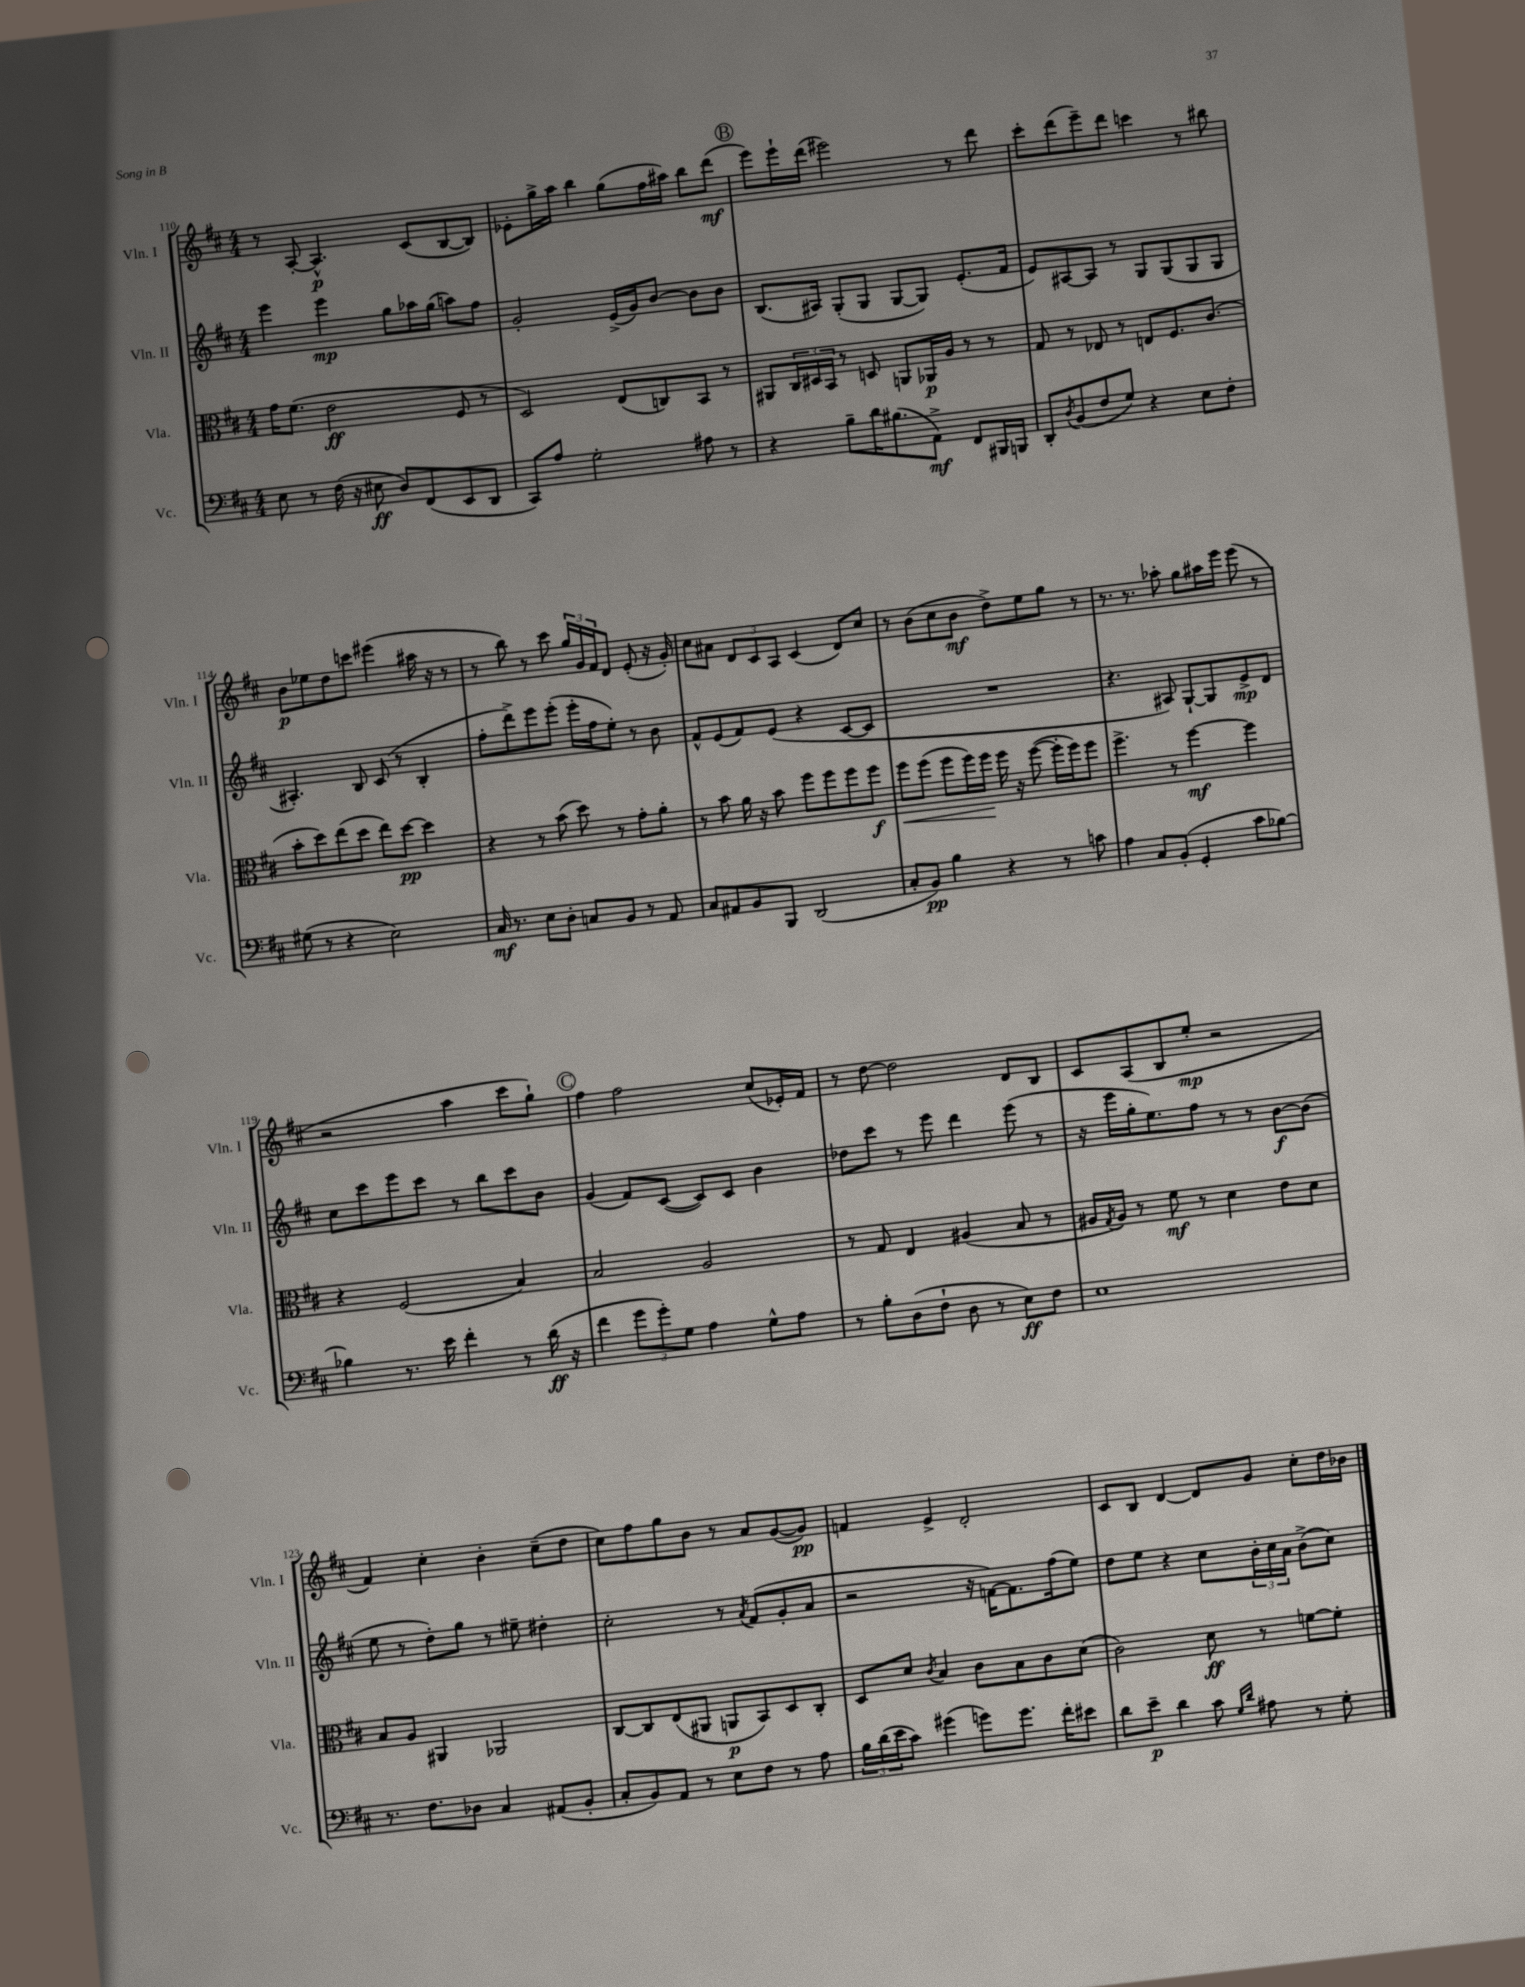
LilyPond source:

<<
\new StaffGroup <<
\new Staff = "s0" \with { instrumentName = "Vln. I" shortInstrumentName = "Vln. I" } {
    \clef treble \key d \major \numericTimeSignature \time 4/4
    r8 a8~-. a4.-^\p cis'8( b8~ b8) |
    ees'8-. g''16-> a''16 b''4 g''8( fis''16 ais''16) b''8 d'''8\mf( |
    \mark \markup { \circle "B" } e'''8) e'''16-! d'''16( eis'''2) r8 d'''8 |
    cis'''8-. d'''8( e'''8--) d'''8 c'''4 r8 bis''8 |
    b'8\p ees''8 d''8 c'''8 eis'''4( ais''16 r16 r8 |
    r8 b''8) r8 cis'''8 \tuplet 3/2 { g''16 g'16 fis'16 } d'8 e'8-.( r16 g'16-.) |
    cis''8 ais'8 \tuplet 3/2 { d'8 cis'8 a8 } cis'4( d'8) cis''8 |
    r8 b'8( cis''8 b'8\mf d''8->) e''8 g''8 r8 |
    r8. r8. aes''8-. g''8 ais''16 e'''16 e'''8( r8 |
    r2 a''4 cis'''8 g''8-!) |
    \mark \markup { \circle "C" } fis''4 fis''2 cis''8( ees'16-.) fis'16 |
    r8 d''8~ d''2 d'8 b8 |
    cis'8 a8( b8 e''8-.\mp r2 |
    fis'4) cis''4-. b'4-. cis''8--( d''8 |
    cis''8) fis''8 g''8 b'8 r8 a'8 g'8~( g'8\pp) |
    f'4 e'4-> d'2-. |
    cis'8 b8 d'4~ d'8 g'8 cis''8-. d''16 bes'16 \bar "|." |
}
\new Staff = "s1" \with { instrumentName = "Vln. II" shortInstrumentName = "Vln. II" } {
    \clef treble \key d \major \numericTimeSignature \time 4/4
    e'''4 e'''4\mp g''8 aes''16 g''16( a''8) fis''8 |
    g'2-. e'16->( g'16) b'8~ b'8 b'8 |
    \mark \markup { \circle "B" } b8.( ais16) g8-.( g8 g8~ g8) e'8.-.( fis'16 |
    e'8) ais8~ ais8 r8 g8 g8( g8 g8 |
    ais4.-.) b8 cis'8( r8 b4-. |
    fis''8-. d'''8->) e'''8 e'''8-.( e'''16-. fis''16 e''8-.) r8 b'8 |
    fis'8-^ e'8( fis'8) e'8( r4 cis'8~ cis'8 |
    R1 |
    r4. ais8) g8~-! g8 e'8->\mp d'8 |
    cis''8 cis'''8 e'''8 cis'''8 r8 b''8 cis'''8 b'8 |
    \mark \markup { \circle "C" } g'4( fis'8) cis'8~( cis'8) cis'8 b'4 |
    des''8 cis'''8 r8 e'''8 d'''4 e'''8( r8 |
    r16 e'''16 g''16-. e''8.) fis''8 r8 r8 b'8~\f b'8( |
    e''8 r8 d''8-.) g''8 r8 eis''8-- dis''4-. |
    cis''2-. r8 \acciaccatura { a'8 } fis'8( g'8-. a'8 |
    r2 r16 f'16~) f'8. fis''16( e''8) |
    d''8 e''8 r4 cis''8 \tuplet 3/2 { b'16-. cis''16 a'16 } b'8->( cis''8) \bar "|." |
}
\new Staff = "s2" \with { instrumentName = "Vla." shortInstrumentName = "Vla." } {
    \clef alto \key d \major \numericTimeSignature \time 4/4
    g'16 fis'8.( e'2\ff fis8 r8 |
    d2) e8( c8) b,8 r8 |
    \mark \markup { \circle "B" } ais,8 \tuplet 3/2 { cis16 dis16 b,16 } r8 d8 a,8 aes,16\p a16 r8 r8 |
    g8 r8 ees8 r8 e8 fis8. cis'8.( |
    b'8-. d''8) e''8( d''8 e''8) d''8~\pp d''4 |
    r4 r8 b'8( d''8) r8 g'8-. a'8-. |
    r8 b'8 a'16 r16 b'8 fis''8 fis''8 fis''8 fis''8\f |
    fis''8\< fis''8( fis''8 fis''16) fis''16\! fis''16 r16 fis''8~( fis''16-. fis''16) fis''8 |
    fis''4.-> r8 fis''4~\mf fis''4 |
    r4 fis2( b4) |
    \mark \markup { \circle "C" } b2 a2 |
    r8 g8 e4 ais4( b8 r8 |
    ais16 \acciaccatura { g8 } ais16) r8 fis'8\mf r8 d'4 e'8 d'8 |
    b8 a8 ais,4 aes,2 |
    cis8~ cis8 e8( ais,8 a,8\p b,8) d8 cis8-. |
    d8 d'8 \acciaccatura { cis'8 } b4 cis'8 b8 cis'8 d'8( |
    cis'2) d'8\ff r8 f'8~ f'8-. \bar "|." |
}
\new Staff = "s3" \with { instrumentName = "Vc." shortInstrumentName = "Vc." } {
    \clef bass \key d \major \numericTimeSignature \time 4/4
    e8 r8 fis16( r16 eis8\ff d8) fis,8( e,8 d,8 |
    cis,8) a8 g2-. ais8 r8 |
    \mark \markup { \circle "B" } r4 b8-- d'16 bis8.( a,8->\mf) fis,8 bis,,16 b,,16 |
    d,8-. \acciaccatura { d8 } b,8( fis8 g8) r4 e8 fis8-. |
    gis8( r8 r4 e2) |
    cis16\mf r8. e8 d8-. c8 b,8 r8 a,8 |
    cis8 ais,8 b,8 b,,8 d,2( |
    cis8-. b,8\pp) b4 r4 r8 c'8 |
    a4 cis8 b,8-.( g,4-. cis'8 bes8~) |
    bes4 r8. e'16 fis'4-. r8 d'16\ff( r16 |
    \mark \markup { \circle "C" } fis'4 \tuplet 3/2 { g'8 g'8-.) g8 } a4 g8-^ a8 |
    r8 b8-. d8( fis8-! d8 r8 e8\ff) fis8 |
    e1 |
    r8. fis8. des8 cis4 ais,8( b,8-. |
    cis8-. b,8) a,8 r8 e8 fis8 r8 a8 |
    \tuplet 3/2 { b16 d'16( e'16 } cis'8) gis'4( g'8) g'8. fis'16-. eis'8 |
    d'8 e'8--\p d'4 cis'8 \grace { g16 d'16 } ais8 r8 g8-. \bar "|." |
}
>>
>>
\layout { \context { \Score currentBarNumber = #110 } }
